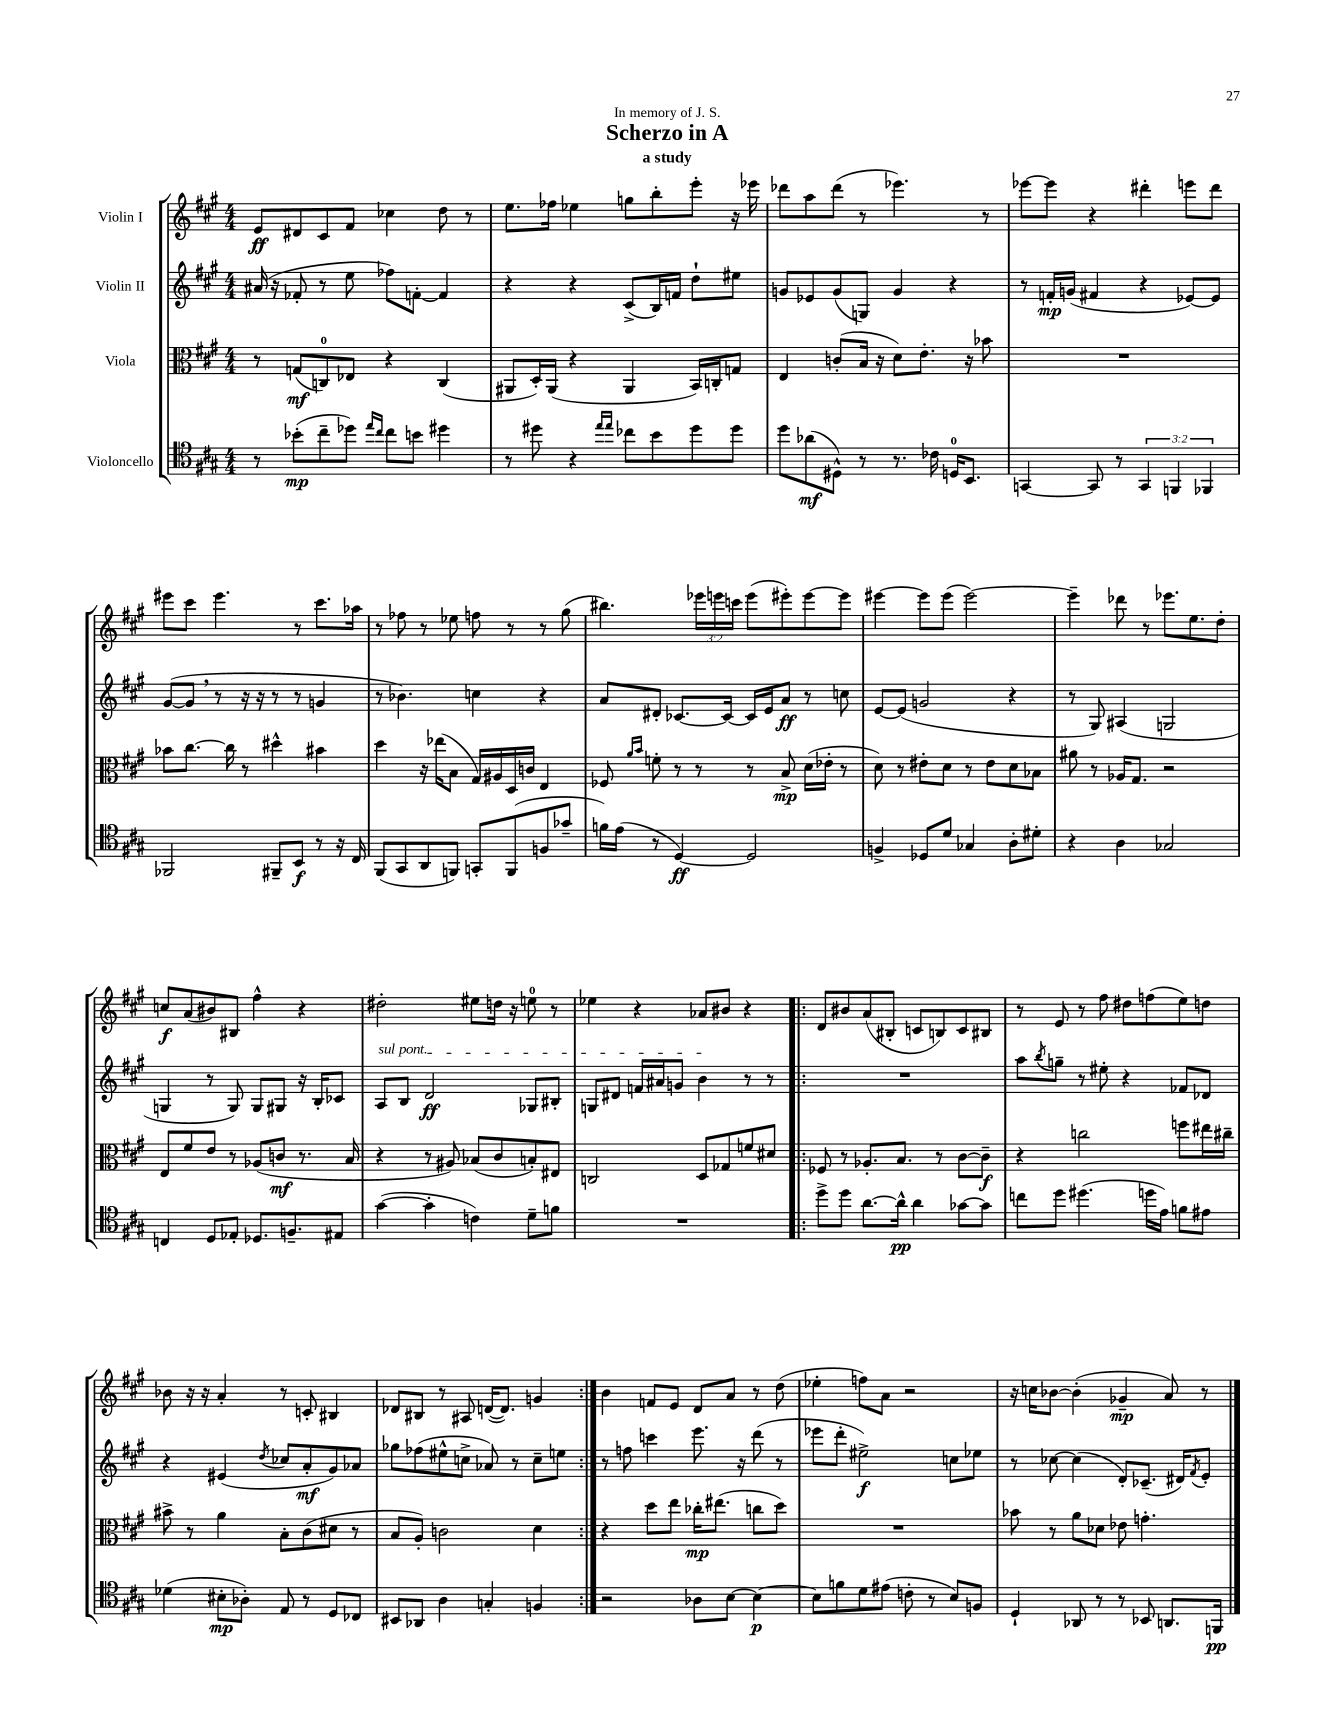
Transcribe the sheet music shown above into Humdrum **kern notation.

**kern	**kern	**kern	**kern
*staff4	*staff3	*staff2	*staff1
*clefC4	*clefC3	*clefG2	*clefG2
*k[f#c#g#]	*k[f#c#g#]	*k[f#c#g#]	*k[f#c#g#]
*M4/4	*M4/4	*M4/4	*M4/4
8r	8r	(16a#	8e
.	.	16r	.
(8b-'	(8G	8f-'	8d#
8cc#~	8C)	8r	8c#
8dd-)	8E-	8ee	8f#
16qqee	.	.	.
16qqcc#	.	.	.
8cc#	4r	8ff-)	4cc-
8b	.	[8f'	.
4dd#	(4C	4f]	8dd
.	.	.	8r
=	=	=	=
8r	8AA#	4r	8.ee
8dd#	16D')	.	.
.	(16AA#	.	16ff-
4r	4r	4r	4ee-
16qqee	.	.	.
16qqee	.	.	.
8cc-	4AA#	(8c#^	8gg
8b	.	16B)	8bb'
.	.	16f	.
8dd#	16BB)	8dd`	8eee'
.	16C'	.	.
8dd#	8G	8ee#	16r
.	.	.	16eee-
=	=	=	=
8dd	4E	8g	8ddd-
(8a-	.	8e-	8aa
8D#^^)	(8c'	(8g	(8ddd-
8r	16B	8G)	8r
.	16r	.	.
8.r	8d)	4g	4.eee-)
.	8.e'	.	.
16c-	.	.	.
16D	.	4r	.
8.BB	16r	.	.
.	8b-	.	8r
=	=	=	=
[4GG	1r	8r	[8eee-
.	.	16f'	8eee-]
.	.	(16g	.
8GG]	.	4f#	4r
8r	.	.	.
6GG	.	4r	4ddd#'
6FF	.	.	.
.	.	[8e-)	8eee
6FF-	.	.	.
.	.	8e-]	8ddd#
=	=	=	=
2FF-	8b-	([8g#	8eee#
.	[8.cc#	8g#]	8ccc#
.	.	8r	4.eee#
.	16cc#]	.	.
.	8r	16r	.
.	.	16r	.
8FF#~	4dd#^^	8r	.
8BB	.	8r	8r
8r	4b#	4g	8.ccc#
16r	.	.	.
16C#	.	.	16aa-
=	=	=	=
(8FF#	4dd	8r	8r
8GG#	.	4.b-)	8ff-
8AA	16r	.	8r
.	(16ee-	.	.
8FF)	8B	.	8ee-
8GG'	16G#)	4cc	8ff
.	16A#	.	.
(8FF	16D	.	8r
.	16c	.	.
8F	4E	4r	8r
8g-~	.	.	(8gg#
=	=	=	=
16f)	8F-	8a	4.bb#)
(16e	.	.	.
.	16qqa	.	.
.	16qqb	.	.
8r	8f'	8d#'	.
[4D)	8r	[8.c-	.
.	8r	.	24eee-
.	.	.	24eee
.	.	16c-_	.
.	.	.	24ccc
2D]	8r	16c-]	(8eee
.	.	16e	.
.	8B^	8a	8eee#')
.	(16d	8r	[8eee#
.	16e-'	.	.
.	8r	8cc	8eee#]
=	=	=	=
4F^	8d)	[8e	[4eee#
.	8r	(8e]	.
8D-	8e#'	2g	8eee#]
8d	8d	.	(8eee#
4G-	8r	.	[2eee#)
.	8e#	.	.
8A'	8d	4r	.
8d#'	8B-	.	.
=	=	=	=
4r	8a#	8r	4eee#~]
.	8r	8G#)	.
4A	16A-	(4A#	8ddd-
.	8.G#	.	.
.	.	.	8r
2G-	2r	2G	8.eee-
.	.	.	8.ee
.	.	.	8dd'
=	=	=	=
4C	8E	4G	8cc
.	8f#	.	(8a
8D	8e	8r	8b#)
8E-'	8r	8G)	8B#
8.D-	(8A-	8G	4ff#^^
.	8c	8G#	.
8.F~	.	.	.
.	8.r	16r	4r
.	.	16B'	.
8E#	.	8c-	.
.	16B	.	.
=	=	=	=
([4g#	4r	8A	2dd#'
.	.	8B	.
4g#']	8r	2d	.
.	8A#)	.	.
4c)	(8B-	.	8ee#
.	8c#	.	16dd
.	.	.	16r
8d~	8B')	8G-	8ee
8f	8E#	8B#'	8r
=	=	=	=
1r	2C	8G	4ee-
.	.	8d#	.
.	.	16f	4r
.	.	16a#	.
.	.	8g	.
.	8D	4b	8a-
.	8G-	.	8b#
.	8f	8r	4r
.	8d#	8r	.
=!|:	=!|:	=!|:	=!|:
8dd^	8F-	1r	8d
8dd	8r	.	8b#
[8.a	8.A-'	.	(8a
.	.	.	8B#'
16a^^]	8.B	.	.
4a	.	.	8c
.	8r	.	8B)
[8g-	[8c#	.	8c
8g-]	8c#~]	.	8B#
=	=	=	=
8cc	4r	8aa	8r
.	.	8qbb	.
8dd	.	8gg~	8e
(4.dd#	2cc	8r	8r
.	.	8ee#'	8ff#
.	.	4r	8dd#
16dd	.	.	(8ff
16e)	.	.	.
8f	8ff	8f-	8ee)
8e#	16ee#	8d-	8dd
.	16cc#~	.	.
=	=	=	=
(4d-	8b#^	4r	8b-
.	8r	.	16r
.	.	.	16r
8B#'	4a	(4e#	4a'
8A-')	.	.	.
.	.	8qdd	.
8E	8B'	8cc-	8r
8r	(8c#	8a'	8c'
8D	8d#	8g#)	4B#
8C-	8r	8a-	.
=	=	=	=
8BB#	8B	8gg-	8d-
8AA-	8A')	(8ff-	8B#
4A	2c	8ee#^^	8r
.	.	8cc^	8A#
4G'	.	8a-)	([16d
.	.	.	8.d])
.	.	8r	.
4F	4d	8cc~	4g
.	.	8ee	.
=:|!	=:|!	=:|!	=:|!
2r	4r	8r	4b
.	.	8ff	.
.	8dd	4ccc	8f
.	8ee	.	8e
8A-	16cc-'	8.eee	8d
.	(8.ee#	.	.
[8B	.	.	8a
.	.	16r	.
4B_	8cc	(8ddd	8r
.	8dd)	8r	(8dd
=	=	=	=
8B]	1r	8eee-	4ee-'
8f	.	8ddd'	.
8d	.	2ee#^)	8ff)
(8e#	.	.	8a
8c'	.	.	2r
8r	.	.	.
8B)	.	8cc	.
8F	.	8ee-	.
=	=	=	=
4D`	8b-	8r	16r
.	.	.	16cc
.	8r	[8cc-	[8b-
8AA-	8a	(4cc-]	(4b-']
8r	8d-	.	.
8r	8e-	8d')	4g-~
8BB-	4.g'	(8.c-~	.
8.AA	.	.	8a)
.	.	16d#)	.
.	.	8qf#	.
.	.	8e'	8r
16FF	.	.	.
==	==	==	==
*-	*-	*-	*-
